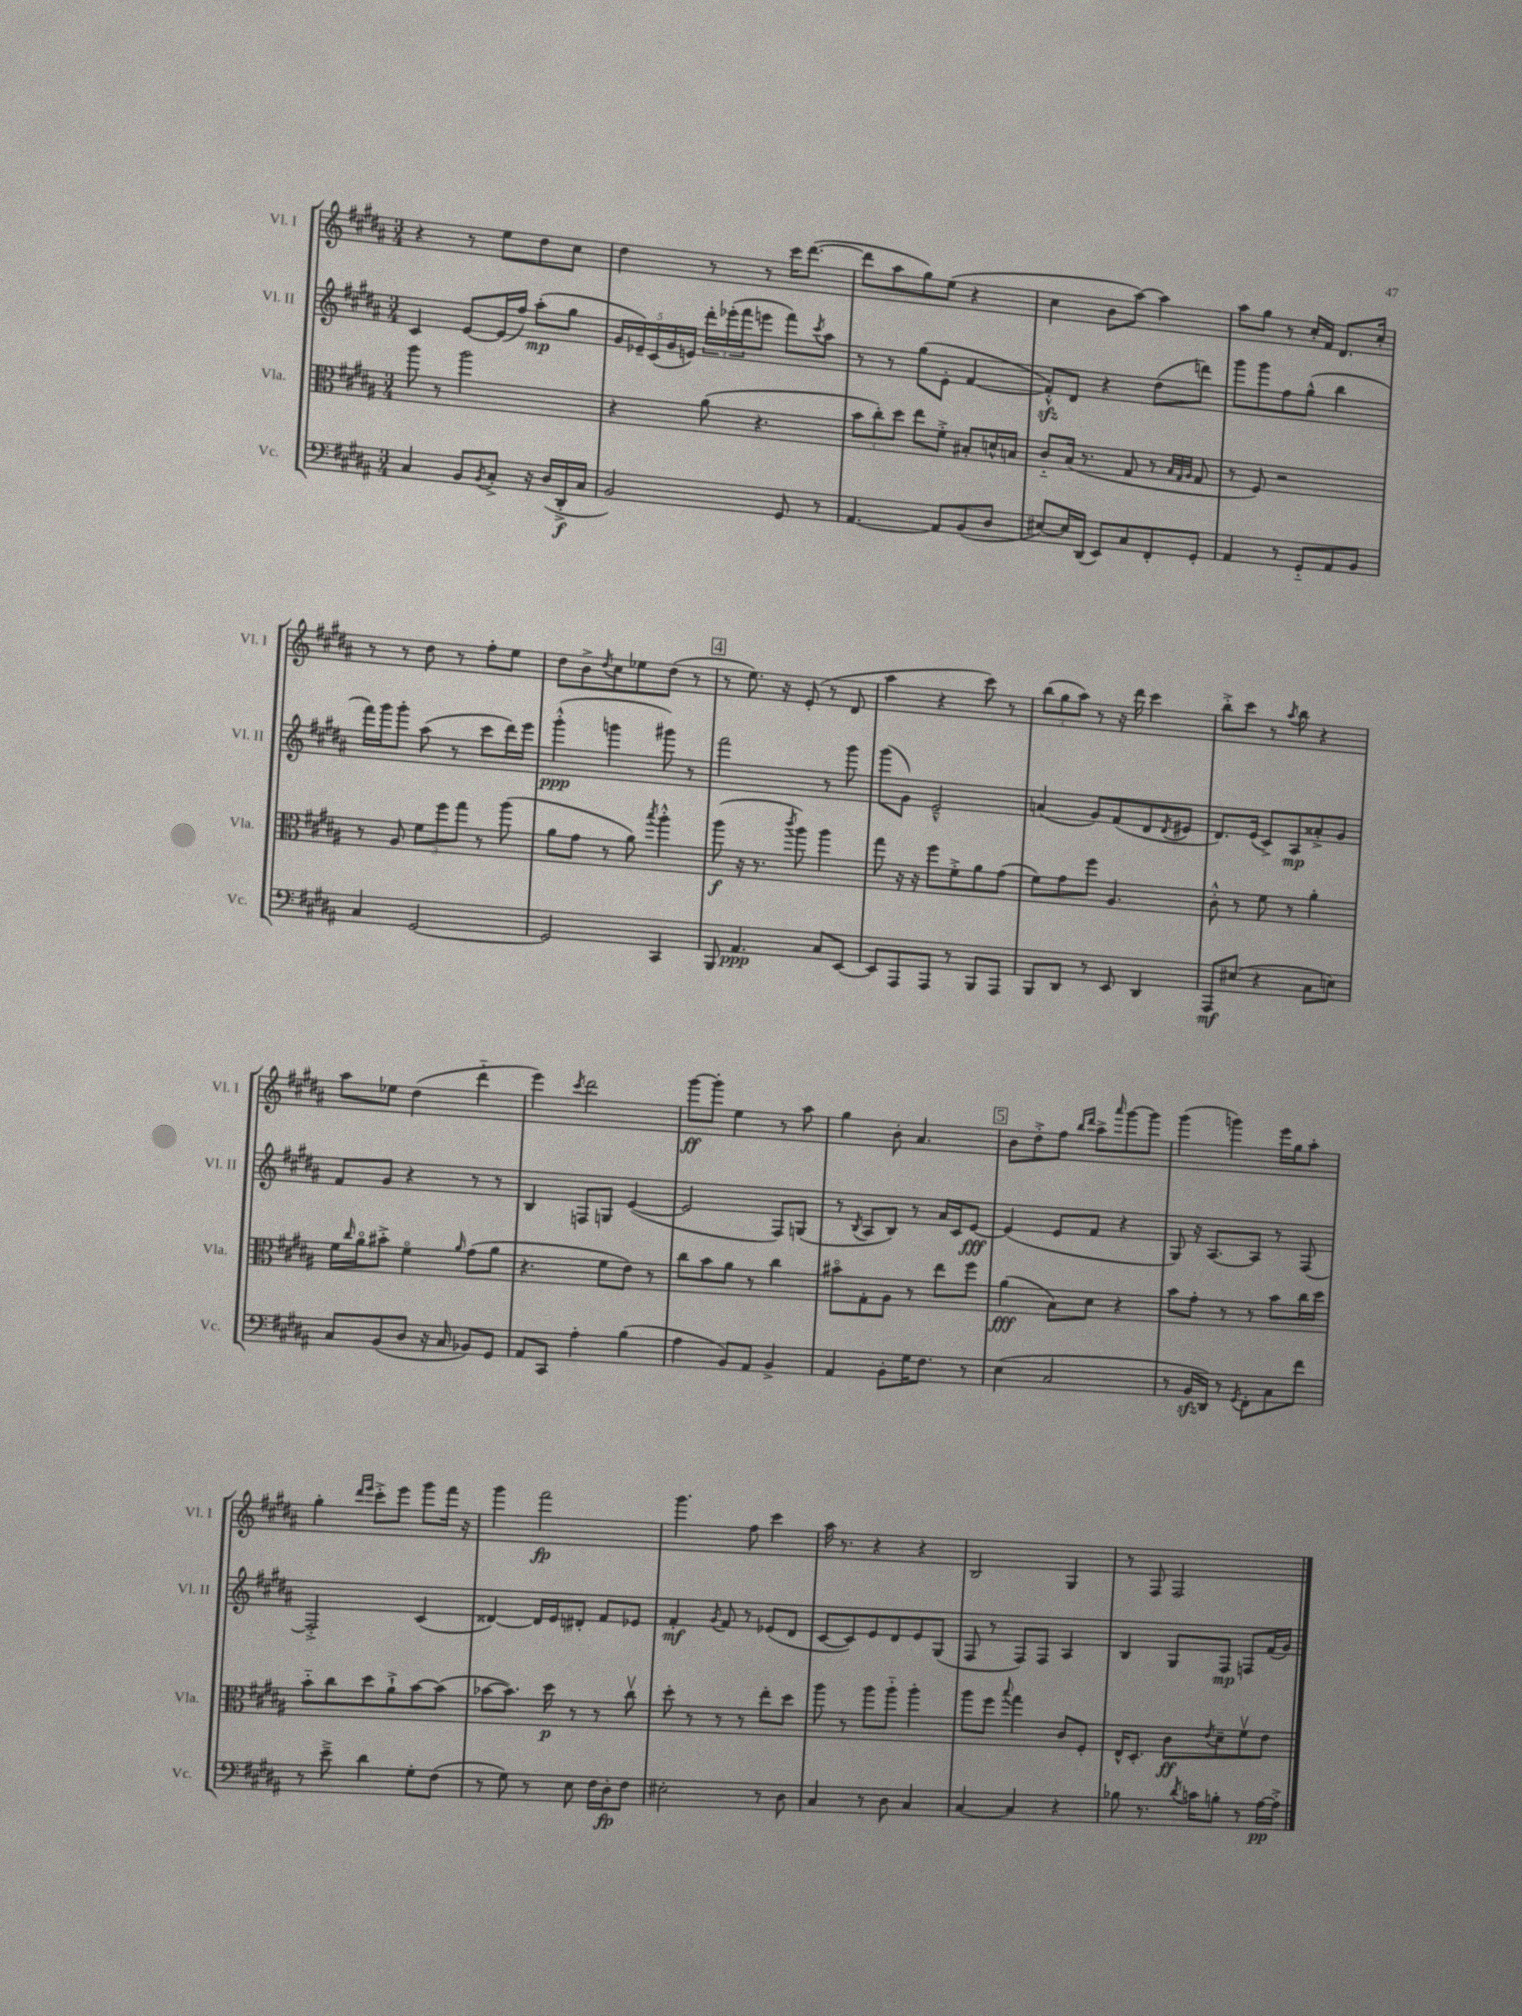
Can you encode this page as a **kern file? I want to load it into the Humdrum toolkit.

**kern	**kern	**kern	**kern
*staff4	*staff3	*staff2	*staff1
*clefF4	*clefC3	*clefG2	*clefG2
*k[f#c#g#d#a#]	*k[f#c#g#d#a#]	*k[f#c#g#d#a#]	*k[f#c#g#d#a#]
*M3/4	*M3/4	*M3/4	*M3/4
4C#	8aa#	4c#	4r
.	8r	.	.
8BB	2aa#	[8e	8r
8qBB	.	.	.
8C#'^	.	(16e]	8ee
.	.	16ff#)	.
16r	.	(8aa#'	8dd#
(16D#	.	.	.
16DD#'^	.	8gg#	8cc#
16C#	.	.	.
=	=	=	=
2BB)	4r	20g#	4dd#
.	.	20e-~)	.
.	.	(20c#	.
.	.	20g#	.
.	.	20e)	.
.	(8a#	24ddd#'	8r
.	.	(24eee-'	.
.	.	24fff#	.
.	4.r	8eee	8r
8GG#	.	8fff#)	16ccc#
.	.	.	([8.ddd#
.	.	8qccc#	.
8r	.	8aa#	.
=	=	=	=
[4.AA#	12b	8r	8ddd#]
.	12cc#')	.	.
.	.	8r	8aa#
.	12dd#	.	.
.	8ee	(8gg#	8gg#)
8AA#]	8f#'^	8e'	(8ee
(8BB	8B#'	[4f#	4r
8D#	16d^^	.	.
.	16B	.	.
=	=	=	=
[8E#)	8c#'~	8f#'^^])	4cc#
16E#]	(16B	8d#	.
(16DD#	8.r	.	.
8EE)	.	4r	8b
8C#	8G#	.	[8aa#)
8FF#'	8r	(8dd#	4aa#]
.	32qqB	.	.
.	32qqG#	.	.
.	32qqA#	.	.
8GG#'	8G#	8ddd)	.
=	=	=	=
4AA#	8r	8ggg#	8aa#
.	8F#)	8ggg#	8gg#
8r	2r	8ff#	8r
8GG#'~	.	(8gg#^^	16cc#'
.	.	.	16f#
8AA#	.	4bb	8.d#
8BB	.	.	.
.	.	.	16cc#'
=	=	=	=
4C#	8r	16fff#)	8r
.	.	16ggg#	.
.	8A#	8ggg#'	8r
[2GG#	12f#	(8aa#	8dd#
.	12ff#	.	.
.	.	8r	8r
.	12gg#	.	.
.	8r	8ccc#	8ff#'
.	(8aa#	16ddd#)	8ee
.	.	16eee	.
=	=	=	=
2GG#]	8a#	(4ggg#'^^	8dd#
.	8g#	.	8b^
.	.	.	8qdd#
.	8r	4ggg	8cc#
.	8a#)	.	8ee-
.	8qbb	.	.
4CC#	4aa#'^^	8ggg#)	(8dd#
.	.	8r	8r
=	=	=	=
8BBB	(8aa#	2fff#	8r
4.AA#	16r	.	8.ee)
.	8.r	.	.
.	.	.	16r
.	8qccc#	.	.
.	8aa#)	.	(8e'
8C#	4aa#	8r	8r
[8EE	.	8ggg#	8d#
=	=	=	=
8EE]	8gg#	(8ggg#	4aa#
8AAA#	16r	8g#)	.
.	16r	.	.
8AAA#	8ff#	2e~^^	4r
8r	8f#'^	.	.
8BBB	8a#	.	8ccc#)
8AAA#	(8g#	.	8r
=	=	=	=
8BBB	8f#)	(4a	(12bb
.	.	.	12gg#
8DD#	8g#	.	.
.	.	.	12aa#)
8r	8ff#	8g#)	8r
8EE	4.A#	(8f#	16r
.	.	.	16ddd#
4DD#	.	8d#	4ccc#
.	.	8qd#	.
.	.	8e#	.
=	=	=	=
8AAA#	8c#'^^	8.d#)	8bb'^
(8E#	8r	.	8ccc#
.	.	(16e	.
4r	8f#	8c#^)	8r
.	.	.	8qaa#
.	8r	8A#	8bb
8C#	4a#'	8a##'^	4r
8E)	.	8g#	.
=	=	=	=
8C#	16f#	8f#	8aa#
.	16qqcc#	.	.
.	16a#o	.	.
(8BB	8b#'^	8g#	8ee-
8D#	4f#o	4r	(4dd#
16r	.	.	.
16C#	.	.	.
.	16qqa#	.	.
8BB-)	(8g#	8r	4ddd#'~
8GG#	8a#	8r	.
=	=	=	=
8AA#	4.r	4B	4eee)
8CC#	.	.	.
.	.	.	8qccc#
4A#'	.	8F	2ddd#
.	8f#	8G	.
(4B	8e)	([4e	.
.	8r	.	.
=	=	=	=
4A#	8cc#	2e]	[8ggg#
.	8b	.	8ggg#']
8BB)	8a#	.	4ee
8AA#	8r	.	.
4BB^	4cc#	8F#)	8r
.	.	(8G	8aa#
=	=	=	=
4AA#	8b#o	8r	4gg#
.	.	8qB	.
.	8G#'	8A#	.
8BB'	8A#	8B)	8b'
16G#	8r	8r	4.a#
8.F#	.	.	.
.	8ee	16a#	.
.	.	16c#	.
8r	8ff#	[8e	.
=	=	=	=
(4E	(4a#	(4e]	8b
.	.	.	8dd#'^
2C#	8B)	8e	8ff#
.	.	.	16qqbb
.	.	.	16qqddd#
.	8d#	8f#	8aa#^
.	.	.	16qqaaa#
.	4r	4r	[8ggg#
.	.	.	8ggg#]
=	=	=	=
8r	8b	8G#)	(4ggg#
16BB	8g#'	16r	.
16DD#)	.	[8.A#	.
8r	8r	.	4ggg)
8qGG#	.	.	.
8FF#'	8r	8A#]	.
8C#	8b	8r	16eee
.	.	.	16gg#
8f#	16cc#	[8F#	8aa#'
.	16dd#	.	.
=	=	=	=
8r	8b'~	2F#'^]	4gg#'
8e~^	8cc#	.	.
.	.	.	16qqddd#
.	.	.	16qqeee
4d#	8dd#	.	8ccc#'^
.	8a#`^	.	8eee
8G#'	[8b	(4c#	8ggg#
(8F#	(8b]	.	16fff#
.	.	.	16r
=	=	=	=
8r	[8b-	[4d##)	4ggg#
8G#)	8.b-])	.	.
8r	.	16d##]	2fff#
.	16dd#	16e	.
8E	8r	8d#'	.
16F#	8r	8f#	.
16D#'	.	.	.
8F#	8cc#v	8e-	.
=	=	=	=
2E#'	8dd#'	4f#'	4.ggg#
.	8r	.	.
.	.	8qg#	.
.	8r	8f#	.
.	8r	8r	8ff#
8r	8ee'	(8e-	4ccc#
8D#	8dd#	8d#	.
=	=	=	=
4C#	8aa#	[8c#	16aa#
.	.	.	8.r
.	8r	8c#])	.
8r	8aa#	8e	4r
8D#	8aa#'~	8d#	.
4C#	4aa#'	8e	4r
.	.	(8G#	.
=	=	=	=
[4C#	8aa#	8F#	2B
.	8ff#	8r	.
.	8qqbb	.	.
4C#]	4gg#	8F#)	.
.	.	8F#	.
4r	8c#	4A#	4G#
.	8F#'	.	.
=	=	=	=
8B-	16E^^	4B	8r
.	8.D#'	.	.
8.r	.	.	8F#
.	8c#	8G#	2F#
8qd#	.	.	.
16c	.	.	.
.	8qe	.	.
8B'	8d#~	8F#	.
8r	8f#v	8F	.
[16A#	8e	(16f#	.
16A#'^]	.	16g#)	.
==	==	==	==
*-	*-	*-	*-
